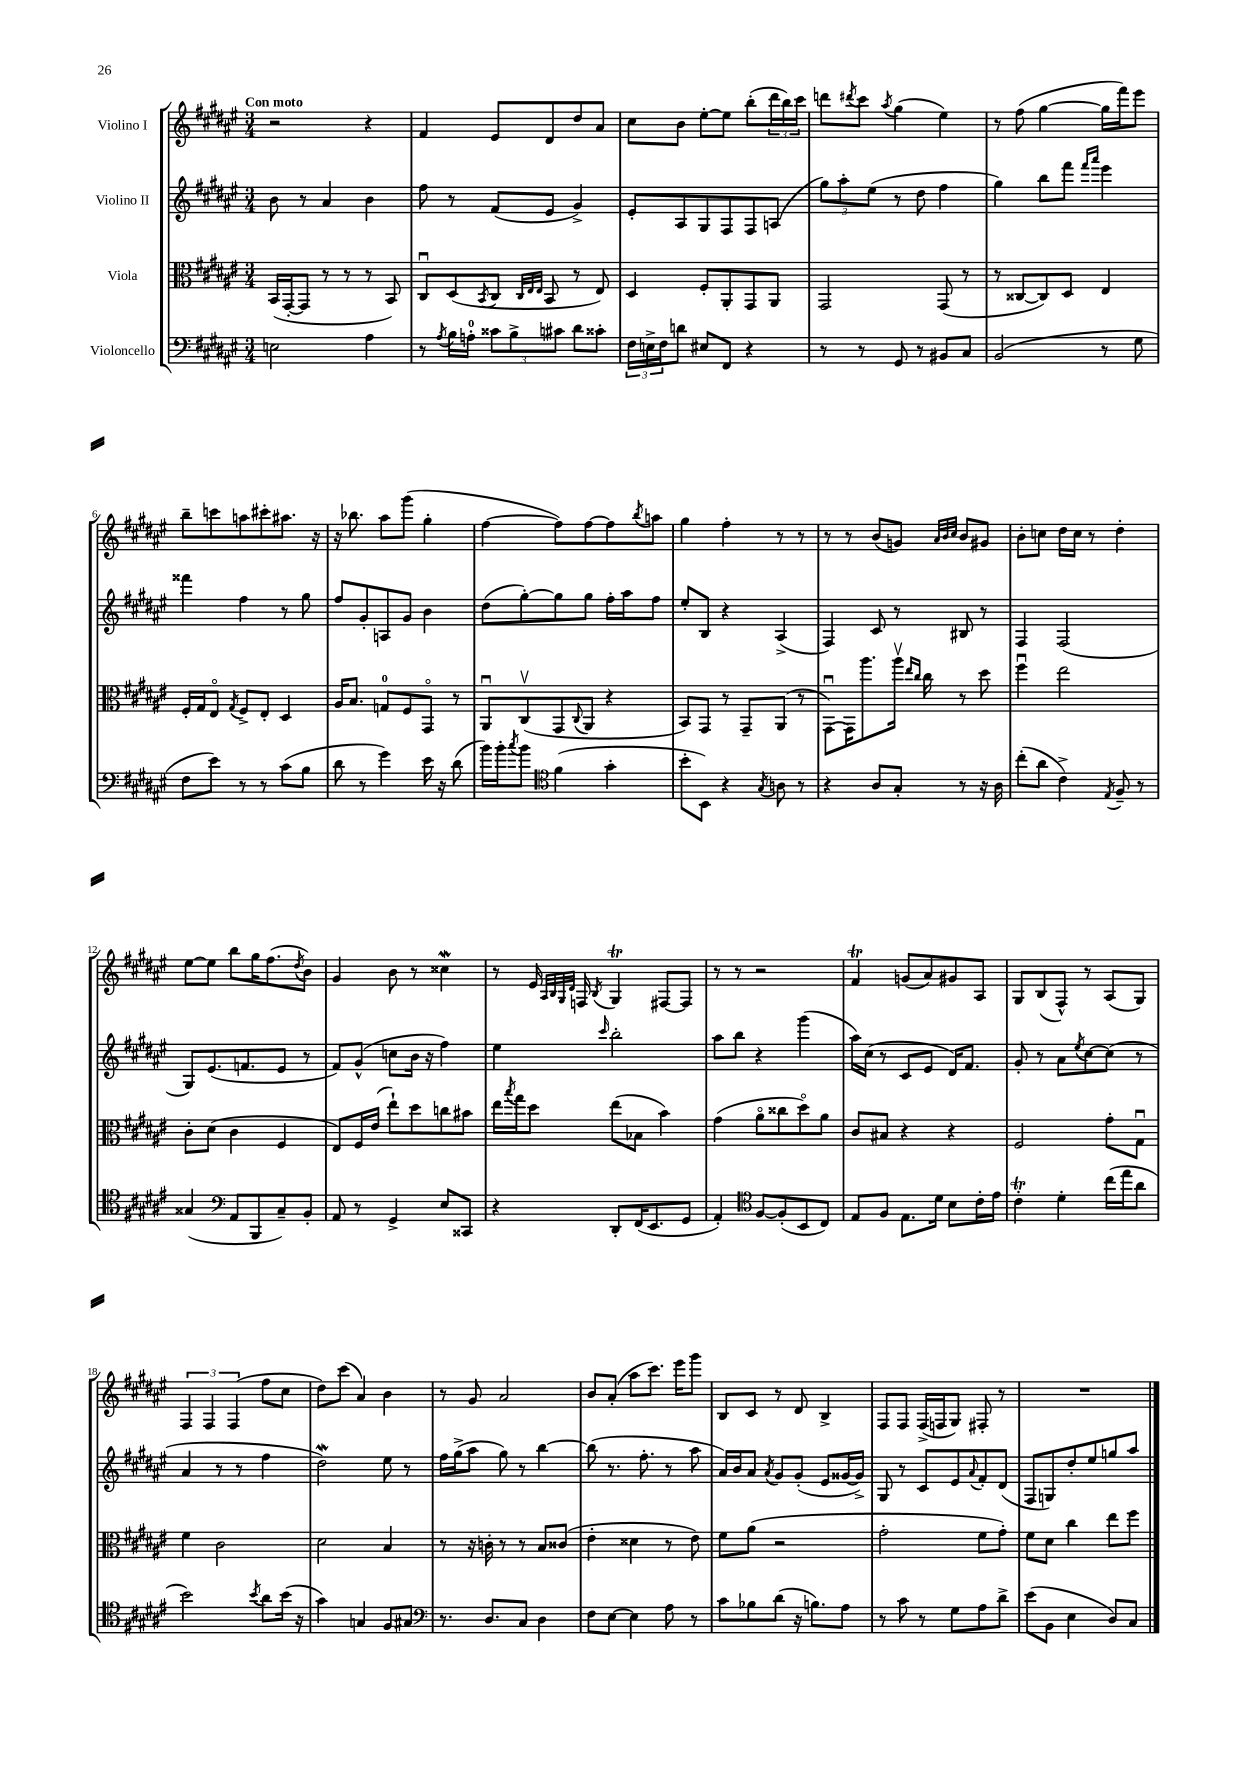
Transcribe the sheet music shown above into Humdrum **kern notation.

**kern	**kern	**kern	**kern
*part4	*part3	*part2	*part1
*staff4	*staff3	*staff2	*staff1
*I"Violoncello	*I"Viola	*I"Violino II	*I"Violino I
*clefF4	*clefC3	*clefG2	*clefG2
*k[f#c#g#d#a#e#]	*k[f#c#g#d#a#e#]	*k[f#c#g#d#a#e#]	*k[f#c#g#d#a#e#]
*M3/4	*M3/4	*M3/4	*M3/4
=1	=1	=1	=1
!	!	!	!LO:TX:a:B:t=Con moto
2En\	(16BB/LL	8b\	2r
.	[16GG#'/J	.	.
.	8GG#/J]	8r	.
.	8r	4a#/	.
.	8r	.	.
4A#\	8r	4b\	4r
.	8BB/)	.	.
=2	=2	=2	=2
8r	8C#u/L	8ff#\	4f#/
8qA#/	.	.	.
16B\LL	(8D#/	8r	.
16An'\JJ	.	.	.
.	8qBB/	.	.
12c##X\L	8C#/J	(8f#/L	8e#/L
12B^\	.	.	.
.	32qqC#/LLL	.	.
.	32qqE#/	.	.
.	32qqE#/JJJ	.	.
.	8BB/	8e#/J	8d#/
12c#X\J	.	.	.
8d#\L	8r	4g#^/)	8dd#/
8c##X'\J	8E#/)	.	8a#/J
=3	=3	=3	=3
24F#\LL	4D#/	8e#'/L	8cc#\L
24En^\	.	.	.
24F#\J	.	.	.
8dn\J	.	8A#/	8b\J
8E#X/L	8F#'/L	8G#/	[8ee#'\L
8FF#/J	8AA#'/	8F#/	8ee#\J]
4r	8GG#/	8F#/	(8bb'\L
.	8AA#/J	(8An/J	24ddd#\L
.	.	.	24bb\)
.	.	.	24ccc#\JJ
=4	=4	=4	=4
8r	2GG#/	12gg#\L)	8dddn\L
.	.	12aa#'\	.
.	.	.	8qddd#X/
8r	.	.	8ccc#\J
.	.	(12ee#\J	.
.	.	.	8qaa#/
8GG#/	.	8r	(4gg#\
8r	.	8dd#\	.
8BB#X/L	(8GG#/	4ff#\	4ee#\)
8C#/J	8r	.	.
=5	=5	=5	=5
(2BB/	8r	4gg#\)	8r
.	[8C##X/L	.	(8ff#\
.	8C##/])	8bb\L	[4gg#\
.	8D#/J	8fff#\J	.
.	.	16qqfff#/LL	.
.	.	16qqaaa#/JJ	.
8r	4E#/	4eee#\	16gg#\LL]
.	.	.	16fff#\J)
8G#\	.	.	8eee#\J
!!LO:LB:g=z
=6	=6	=6	=6
8F#\L	16F#'/LL	4fff##X\	8bb~\L
.	16G#/J	.	.
8e#\J)	8E#/J	.	8cccn\
.	8qG#/	.	.
8r	8F#^/L	4ff#\	8aan\
8r	8E#'/J	.	8ccc#X'\
(8c#\L	4D#/	8r	8.aa#X\J
8B\J	.	8gg#\	.
.	.	.	16r
=7	=7	=7	=7
8d#\	16A#/KL	8ff#/L	16r
.	8.B/J	.	8.bb-X\
8r	.	8g#'/	.
4g#\)	8Gn/L	8An/	8aa#\L
.	8F#/	8g#/J	(8ggg#\J
16e#\	8GG#/J	4b\	4gg#'\
16r	.	.	.
(8d#\	8r	.	.
=8	=8	=8	=8
16b\LL)	8AA#u/L	(8dd#\L	[4ff#\
16b'\J	.	.	.
8qcc#/	.	.	.
8b\J	(8C#v/	[8gg#'\)	.
*clefC4	*	*	*
(4f#\	8GG#/	8gg#\]	8ff#\L])
.	8qqC#/	.	.
.	8AA#/J	8gg#\J	[8ff#\
4g#'\	4r	16ff#'\LL	8ff#\]
.	.	16aa#\J	.
.	.	.	8qbb/
.	.	8ff#\J	8aan\J
=9	=9	=9	=9
8b'\L	8BB/L)	8ee#'/L	4gg#\
8BB\J)	8GG#/J	8B/J	.
4r	8r	4r	4ff#'\
.	8GG#~/L	.	.
8qG#/	.	.	.
8An\	(8AA#/J	(4A#^/	8r
8r	8r	.	8r
=10	=10	=10	=10
4r	[8GG#u\L)	4F#/)	8r
.	16GG#\K]	.	8r
.	8.aa#\	.	.
8A#/L	.	8c#/	(8b/L
8G#'/J	16aa#v\Jk	8r	8gn/J)
.	16qqee#/LL	.	.
.	16qqcc#/JJ	.	.
.	16cc#\	.	.
.	.	.	32qqa#/LLL
.	.	.	32qqb/
.	.	.	32qqcc#/JJJ
8r	8r	8B#X/	8b/L
16r	8dd#\	8r	8g#X/J
16A#\	.	.	.
=11	=11	=11	=11
(8cc#'\L	4ff#u\	4F#/	8b'\L
8a#\J	.	.	8ccn\J
4c#^\)	2ee#\	(2F#/	16dd#\LL
.	.	.	16cc\JJ
.	.	.	8r
8qE#/	.	.	.
8F#~/	.	.	4dd#'\
8r	.	.	.
!!LO:LB:g=z
=12	=12	=12	=12
(4G##X/	8c#'\L	8G#/L)	[8ee#\L
.	(8d#\J	(8.e#/	8ee#\J]
*clefF4	*	*	*
8AA#/L	4c#\	.	8bb\L
.	.	8.fn/	.
8BBB/	.	.	16gg#\K
.	.	.	(8.ff#\
8C#~/)	4F#/	8e#/J	.
.	.	.	8qdd#/
8BB'/J	.	8r	8b\J)
=13	=13	=13	=13
8AA#/	8E#/L)	8f#/L)	4g#/
8r	16F#/L	(8g#^^/J	.
.	(16e#/JJ	.	.
4GG#^/	8ee#`\L)	8ccn\L	8b\
.	8dd#\	16b\Jk	8r
.	.	16r	.
8E#/L	8ccn\	4ff#\)	4cc##XW\
8CC##X/J	8b#X\J	.	.
=14	=14	=14	=14
4r	16ee#\LL	4ee#\	8r
.	8qbb/	.	.
.	16gg#\J	.	.
.	8dd#\J	.	16e#/
.	.	.	32qqA#/LLL
.	.	.	32qqB/
.	.	.	32qqG#/
.	.	.	32qqd#/JJJ
.	.	.	16Fn/
.	.	16qqccc#/	8qB/
8DD#'/L	(8ee#\L	2bb'\	4G#T/
(16FF#/K	8B-X\J	.	.
8.EE#/	.	.	.
.	4b\)	.	[8F#X/L
8GG#/J	.	.	8F#/J]
=15	=15	=15	=15
4AA#'/)	(4g#\	8aa#\L	8r
.	.	8bb\J	8r
*clefC4	*	*	*
[8F#/L	8a#\L	4r	2r
(8F#'/]	8cc##X\	.	.
8BB/	8dd#\)	(4ggg#\	.
8C#/J)	8a#\J	.	.
=16	=16	=16	=16
8E#/L	8c#/L	16aa#\LL)	4f#T/
.	.	(16cc#\JJ	.
8F#/J	8B#X/J	8r	.
8.E#\L	4r	8c#/L	(8gn/L
.	.	8e#/J	8a#/)
16d#\Jk	.	.	.
8B\L	4r	16d#/KL)	8g#X/
.	.	8.f#/J	.
16c#'\L	.	.	8A#/J
16e#\JJ	.	.	.
=17	=17	=17	=17
4c#T'\	2F#/	8g#'/	8G#/L
.	.	8r	(8B/
4d#'\	.	8a#\L	8F#^^/J)
.	.	8qee#/	.
.	.	[8cc#\	8r
(16cc#\LL	8g#'\L	(8cc#\J]	(8A#/L
16ee#\J	.	.	.
8a#\J	8G#u\J	8r	8G#/J)
!!LO:LB:g=z
=18	=18	=18	=18
2b\)	4f#\	4a#/	6F#/
.	.	.	6F#/
.	2c#\	8r	.
.	.	.	(6F#/
.	.	8r	.
8qb/	.	.	.
8a#\L	.	4ff#\	8ff#\L
(16b\Jk	.	.	8cc#\J
16r	.	.	.
=19	=19	=19	=19
4g#\)	2d#\	2dd#W\)	8dd#\L)
.	.	.	(8ccc#\J
4Gn/	.	.	4a#/)
8F#/L	4B/	8ee#\	4b\
8G#X/J	.	8r	.
=20	=20	=20	=20
*clefF4	*	*	*
8.r	8r	16ff#\LL	8r
.	.	(16gg#^\J	.
.	16r	8aa#\J	8g#/
8.D#/L	16cn'\	.	.
.	8r	8gg#\)	2a#/
8C#/J	8r	8r	.
4D#\	8B/L	[4bb\	.
.	(8c##X/J	.	.
=21	=21	=21	=21
8F#\L	4e#'\	(8bb\]	8b/L
[8E#\J	.	8.r	(8a#'/J
4E#\]	4d##X\	.	8aa#\L
.	.	8.ff#'\	.
.	.	.	8.ccc#\J)
8A#\	8r	8r	.
.	.	.	16eee#\KL
8r	8e#\)	8aa#\	8ggg#\J
=22	=22	=22	=22
8c#\L	8f#\L	16a#/LL)	8B/L
.	.	16b/J	.
8B-X\	(8a#\J	8a#/J	8c#/J
.	.	8qa#/	.
(8d#\J	2r	8g#/L	8r
16r	.	(8g#'/J	8d#/
8.Bn\L)	.	.	.
.	.	8e#/L	4B^/
8A#\J	.	[16g##X/L	.
.	.	16g##^/JJ])	.
=23	=23	=23	=23
8r	2g#'\	8G#/	8F#/L
8c#\	.	8r	8F#/J
8r	.	8c#/L	(16F#^/LL
.	.	.	16Fn/J
8G#\L	.	8e#/	8G#/J)
.	.	8qqa#/	.
8A#\	8f#\L	8f#'/	8F#X'/
8d#^\J	8g#'\J)	(8d#/J	8r
=24	=24	=24	=24
(8e#\L	8f#\L	8F#/L	2.r
8BB\J	8d#\J	8Gn/)	.
4E#\	4cc#\	8dd#'/	.
.	.	8ee#/	.
8D#/L)	8ee#\L	8ggn/	.
8C#/J	8ff#\J	8aa#/J	.
==	==	==	==
*-	*-	*-	*-
